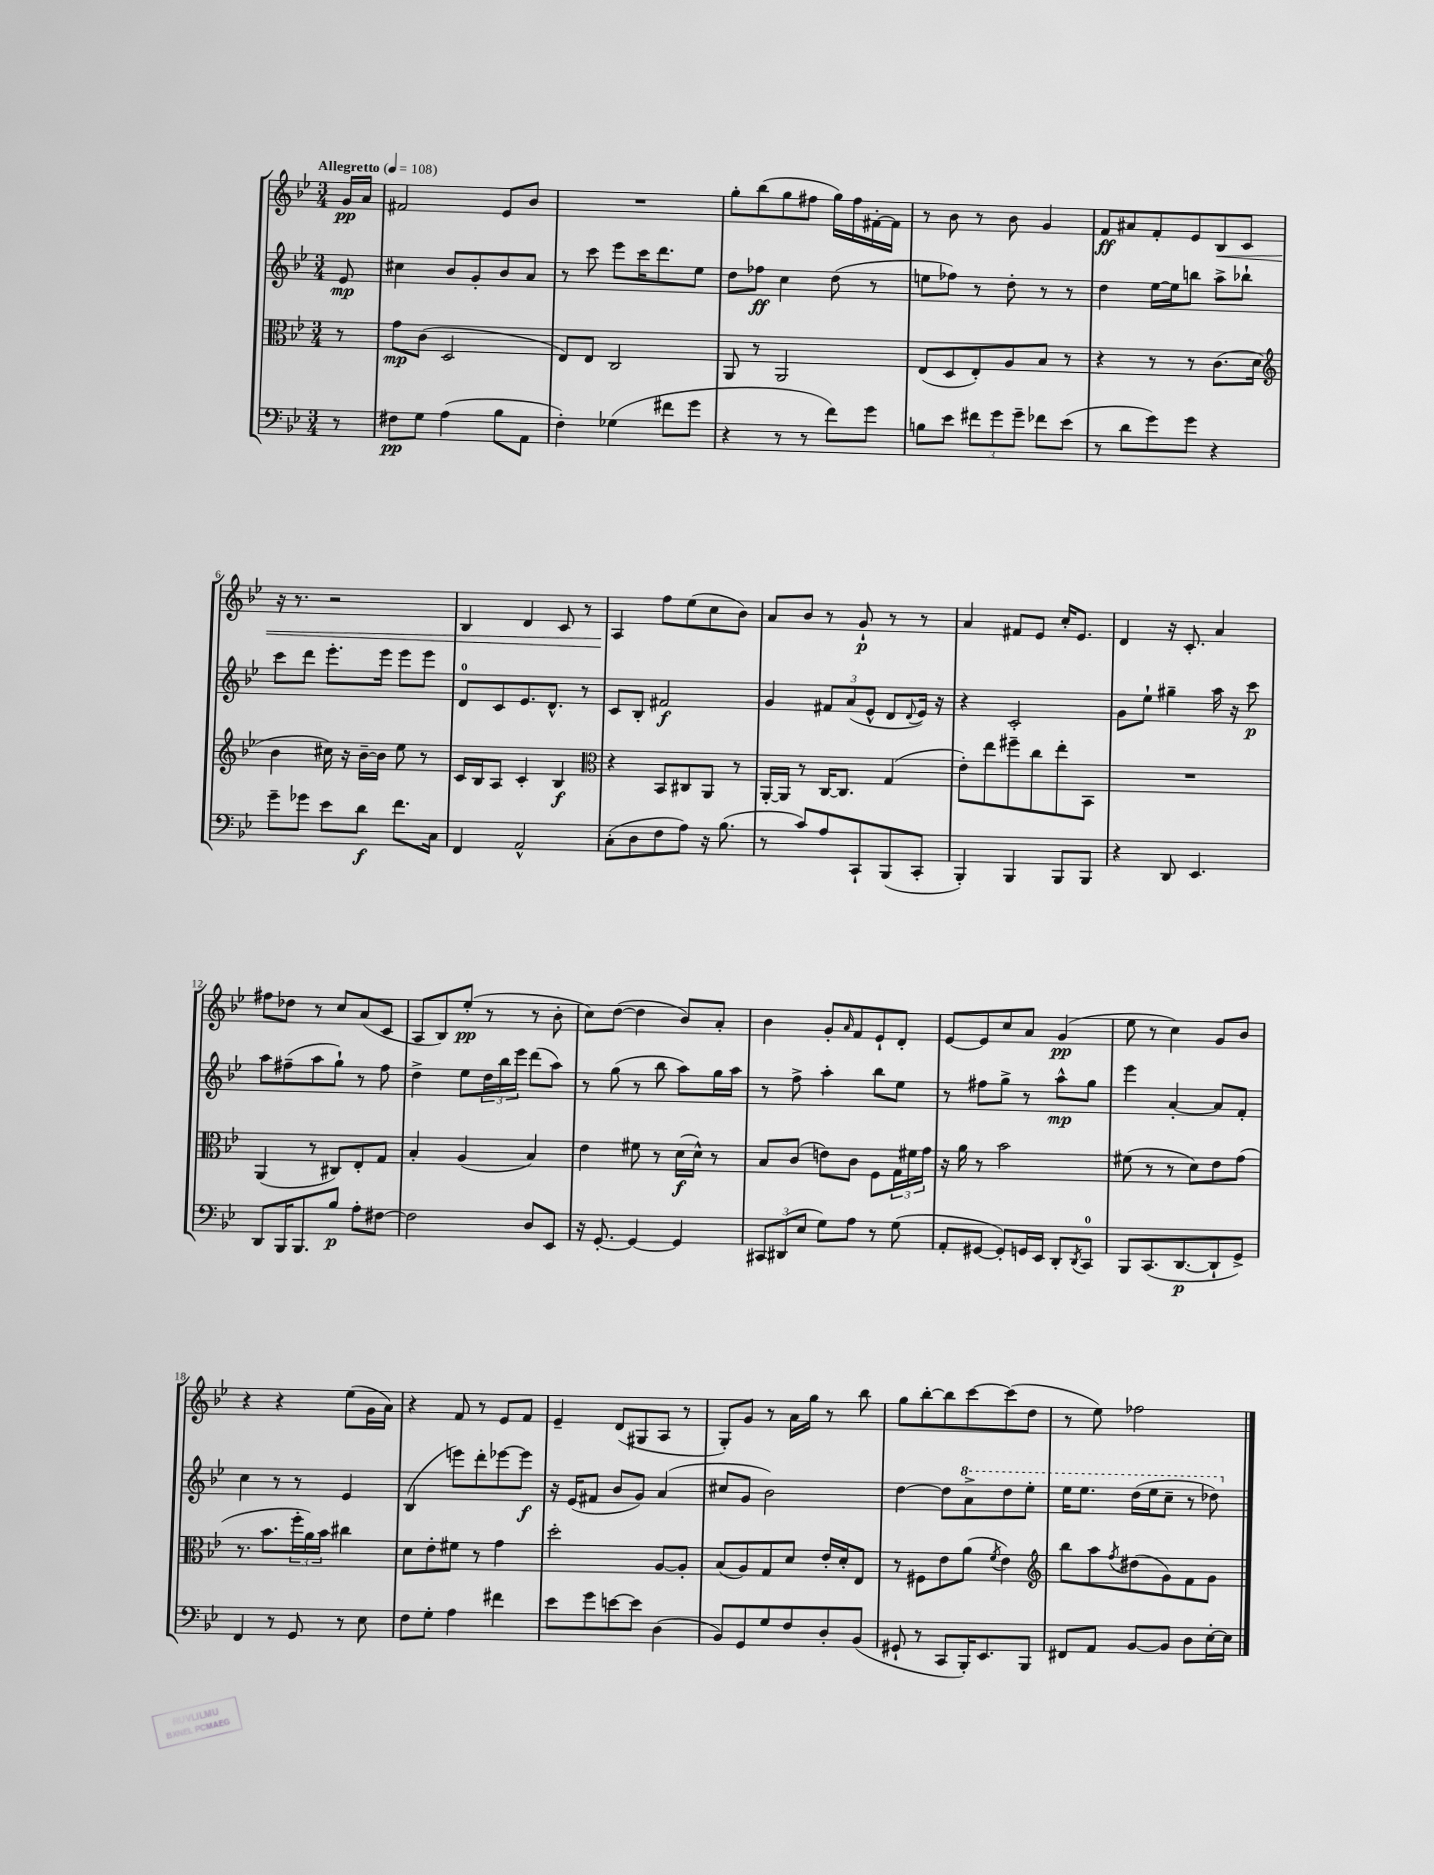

**kern	**kern	**kern	**kern
*staff4	*staff3	*staff2	*staff1
*clefF4	*clefC3	*clefG2	*clefG2
*k[b-e-]	*k[b-e-]	*k[b-e-]	*k[b-e-]
*M3/4	*M3/4	*M3/4	*M3/4
*MM108	*MM108	*MM108	*MM108
8r	8r	8e-	16g
.	.	.	16a
=	=	=	=
8F#	8g	4cc#	2f#
8G	(8c	.	.
(4A	2D	8b-	.
.	.	8g'	.
8B-	.	8b-	8e-
8AA	.	8a	8b-
=	=	=	=
4F')	8E-)	8r	2.r
.	8E-	8ccc	.
(4G-	2C	8eee-	.
.	.	16ccc	.
.	.	8.ddd	.
8f#	.	.	.
8g	.	8ee-	.
=	=	=	=
4r	8AA	8dd	8gg'
.	8r	8ff-	(8bb-
8r	2AA	4cc	8gg
8r	.	.	8ff#
8f)	.	(8dd	16gg)
.	.	.	16ff#
8g	.	8r	[16f#'
.	.	.	16f#]
=	=	=	=
8B	(8E-	8ee	8r
8e-	8D	8ff-)	8b-
12f#	8E-')	8r	8r
12g	.	.	.
.	8A	8dd'	8b-
12g~	.	.	.
8f-	8B-	8r	4g
(8e-	8r	8r	.
=	=	=	=
8r	4r	4dd	8f
8d	.	.	8a#
8g)	8r	[16ee-	8f'
.	.	16ee-]	.
8g	8r	8bb	8e-
4r	(8.c	8aa^	8B-
.	.	8bb-`	8c
.	16d	.	.
=	=	=	=
*	*clefG2	*	*
8g~	4b-	8ccc	16r
.	.	.	8.r
8g-	.	8ddd	.
8e-	16cc#)	8.eee-'	2r
.	16r	.	.
8d	[16b-~	.	.
.	16b-]	16eee-	.
8.f	8ee-	8eee-	.
.	8r	8eee-	.
16C	.	.	.
=	=	=	=
4FF	16c	8d	4B-
.	16B-	.	.
.	8A	8c	.
2AA^^	4c'	8.e-	4d
.	.	8.d^^	.
.	4B-	.	8c
.	.	8r	8r
=	=	=	=
*	*clefC3	*	*
(8C'	4r	8c	4A
8D	.	8B-'	.
8F	8BB-	2f#	8ff
8A)	8C#	.	(8ee-
16r	8AA	.	8cc
(8.B-	.	.	.
.	8r	.	8b-)
=	=	=	=
8r	[16AA'	4g	8a
.	16AA]	.	.
8c)	8r	.	8b-
8A	[16C	12f#	8r
.	8.C]	.	.
.	.	(12a	.
8CC`	.	.	8g`
.	.	12e-^^	.
(8BBB-	(4G	8d	8r
.	.	8qqd	.
8CC'	.	16e-)	8r
.	.	16r	.
=	=	=	=
4BBB-')	8e-')	4r	4a
.	8ee-	.	.
4BBB-	8ff#~	2c'	8f#
.	8cc	.	8e-
8BBB-	8ee-'	.	16cc'
.	.	.	8.e-
8BBB-	8BB-	.	.
=	=	=	=
4r	2.r	8g	4d
.	.	8ee-`	.
8DD	.	4gg#~	16r
.	.	.	8.c'
4.EE-	.	.	.
.	.	16aa	4a
.	.	16r	.
.	.	8ccc	.
=	=	=	=
8DD	(4AA	8aa	8ff#
16BBB-	.	(8ff#~	8dd-
8.BBB-	.	.	.
.	8r	8aa	8r
8B-	8C#)	8gg`)	8cc
8A'	8E-'	8r	(8a
[8F#	8G	8ff#	8c
=	=	=	=
2F#]	4B-'	4dd^	8A
.	.	.	8B-)
.	(4A	8ee-	(8ee-'
.	.	24dd	8r
.	.	24bb-	.
.	.	24eee-	.
8D	4B-)	(8ddd	8r
8EE-	.	8aa)	8b-'
=	=	=	=
16r	4e-	8r	8cc)
[8.GG'	.	.	.
.	.	(8gg	([8dd
4GG_	8f#	8r	4dd]
.	8r	8bb-	.
4GG]	(16d	8aa)	8b-)
.	16d^^)	.	.
.	8r	16gg	8a'
.	.	16aa	.
=	=	=	=
12CC#	8B-	8r	4b-
(12DD#	.	.	.
.	(8c	8ff^	.
12E-	.	.	.
8G)	8e)	4aa'	8g'
.	.	.	16qqa
8A	8c	.	8f
8r	8F	8bb-	8e-`
(8G	24G	8ee-	8d'
.	24f#	.	.
.	24g	.	.
=	=	=	=
8AA'	16r	8r	[8e-
.	16a	.	.
[8GG#	8r	8ff#	8e-]
8GG#'])	2b-	8gg^	8cc
16GG	.	8r	8a
16EE-	.	.	.
8DD'	.	8aa^^	(4g
8qDD	.	.	.
8CC	.	8gg	.
=	=	=	=
8BBB-	(8f#	4eee-	8ee-
(8.CC	8r	.	8r
.	8r	[4a'	4cc)
[8.DD	.	.	.
.	8d)	.	.
8DD`]	8e-	8a]	8g
8GG^)	(8g	8f'	8b-
=	=	=	=
4FF	8.r	4cc	4r
.	8.b-	.	.
8r	.	8r	4r
8GG	24ff'	8r	.
.	24a)	.	.
.	24b-	.	.
8r	4cc#	4e-	(8ee-
8E-	.	.	16g
.	.	.	16a)
=	=	=	=
8F	8d	(4B-	4r
8G'	8e-'	.	.
4A	8f#	8eee)	8f
.	8r	8ddd'	8r
4f#	4g	[8eee-	8e-
.	.	8eee-]	8f
=	=	=	=
8e-	2dd'	16r	4e-~
.	.	(16e-	.
8g	.	8f#	.
[8e	.	8b-	(8d
8e]	.	8g)	8G#
(4D	[8A	(4a	8A
.	8A']	.	8r
=	=	=	=
8BB-)	(8B-	8cc#	8G')
8GG	8A)	8g	8g
8G	8G	2b-)	8r
8F	8d	.	16a
.	.	.	16gg
8D'	16e-'	.	8r
.	16d'	.	.
(8BB-	8E-	.	8bb-
=	=	=	=
8GG#`	8r	[4dd	8gg
8r	8F#	.	[8bb-'
8CC	8e-	8dd]	8bb-]
16BBB-')	(8a	8aa^	[8ccc
8.EE-	.	.	.
.	8qf	.	.
.	4e-)	8ddd	(8ccc]
8BBB-	.	8eee-'	8dd
=	=	=	=
*	*clefG2	*	*
8FF#	8bb-	16eee-	8r
.	.	8.eee-	.
8AA	8aa	.	8ee-)
.	8qff	.	.
[8BB-	(8dd#	(16ddd	2ff-
.	.	16eee-	.
8BB-]	8g)	8ccc~	.
8D	8f	8r	.
[16E-'	8g	8ddd-)	.
16E-]	.	.	.
==	==	==	==
*-	*-	*-	*-
